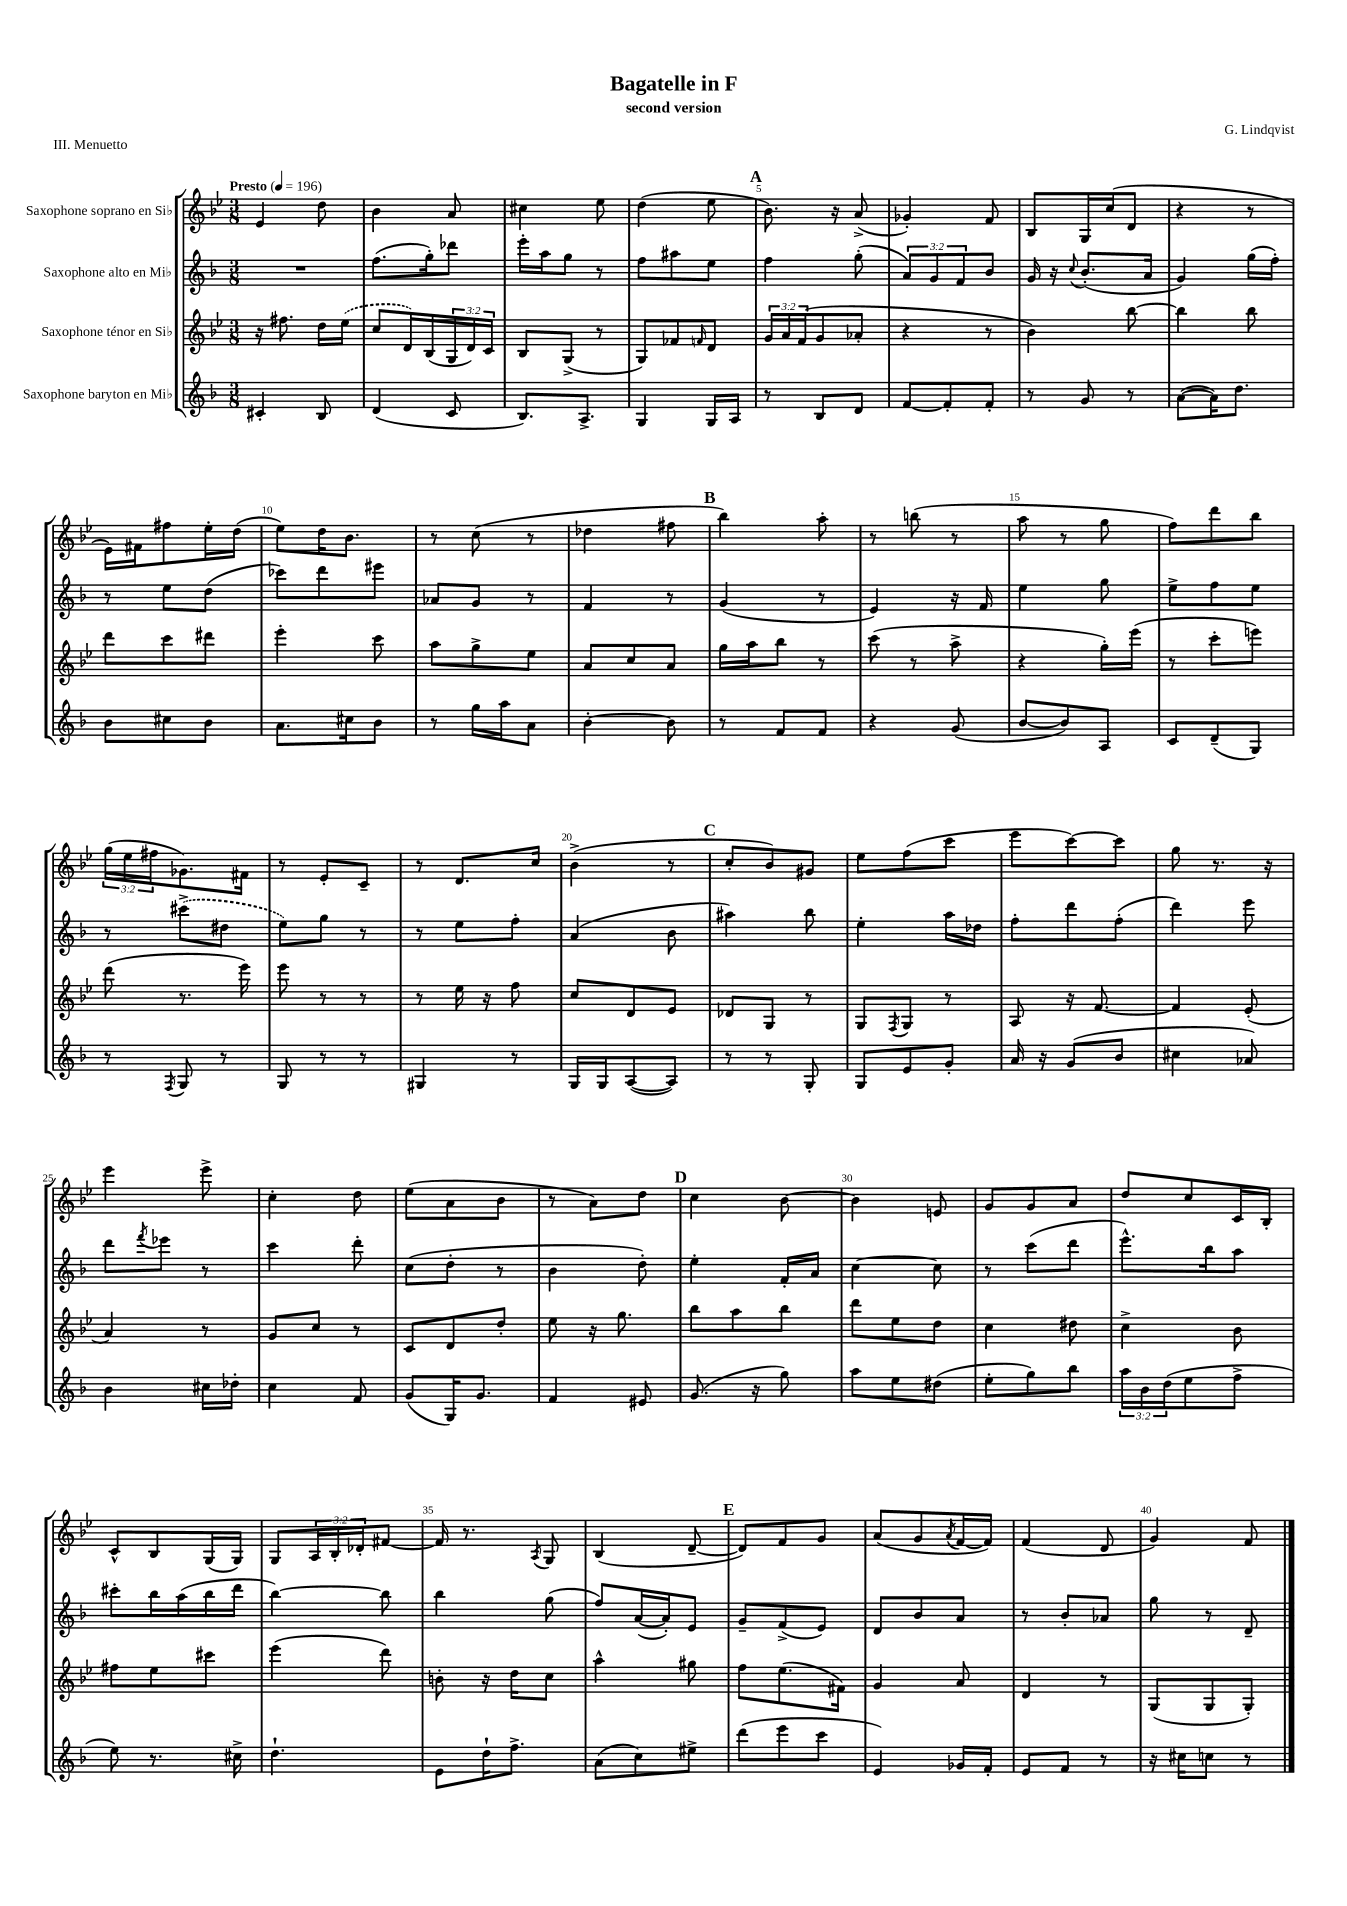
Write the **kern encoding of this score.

**kern	**kern	**kern	**kern
*staff4	*staff3	*staff2	*staff1
*clefG2	*clefG2	*clefG2	*clefG2
*k[b-]	*k[b-e-]	*k[b-]	*k[b-e-]
*M3/8	*M3/8	*M3/8	*M3/8
*MM196	*MM196	*MM196	*MM196
4c#'	16r	4.r	4e-
.	8.ff#	.	.
8B-	16dd	.	8dd
.	(16ee-	.	.
=	=	=	=
(4d	8cc	(8.ff	4b-
.	16d)	.	.
.	(16B-	16gg')	.
8c	24G	8ddd-	8a
.	24d)	.	.
.	24c	.	.
=	=	=	=
8.B-)	8B-	16eee'	4cc#
.	.	16aa	.
.	(8G^	8gg	.
8.A^	.	.	.
.	8r	8r	8ee-
=	=	=	=
4G	8G)	8ff	(4dd
.	8f-	8aa#	.
.	16qqf	.	.
16G	8d	8ee	8ee-
16A	.	.	.
=	=	=	=
8r	24g	4ff	8.b-)
.	24a	.	.
.	(24f	.	.
8B-	8g	.	.
.	.	.	16r
8d	8a-'	(8gg'	(8a^
=	=	=	=
[8f	4r	12a)	4g-')
.	.	12g	.
8f']	.	.	.
.	.	12f	.
8f'	8r	8b-	8f
=	=	=	=
8r	4b-)	16g	8B-
.	.	16r	.
.	.	8qqcc	.
8g	.	(8.b-'	16G
.	.	.	(16cc
8r	[8bb-	.	8d
.	.	16a	.
=	=	=	=
([8a	4bb-]	4g)	4r
16a])	.	.	.
8.dd	.	.	.
.	8bb-	(16gg	8r
.	.	16ff')	.
=	=	=	=
8b-	8ddd	8r	16e-)
.	.	.	16f#
8cc#	8ccc	8ee	8ff#
8b-	8ddd#	(8dd	16ee-'
.	.	.	(16dd
=	=	=	=
8.a	4eee-'	8ccc-)	8ee-)
.	.	8ddd	16dd
16cc#	.	.	8.b-
8b-	8ccc	8eee#	.
=	=	=	=
8r	8aa	8a-	8r
16gg	8gg^	8g	(8cc
16aa	.	.	.
8a	8ee-	8r	8r
=	=	=	=
[4b-'	8a	4f	4dd-
.	8cc	.	.
8b-]	8a	8r	8ff#
=	=	=	=
8r	16gg	(4g	4bb-)
.	16aa	.	.
8f	8bb-	.	.
8f	8r	8r	8aa'
=	=	=	=
4r	(8ccc	4e)	8r
.	8r	.	(8bb
(8g	8aa^	16r	8r
.	.	16f	.
=	=	=	=
[8b-	4r	4ee	8aa
8b-])	.	.	8r
8A	16gg')	8gg	8gg
.	(16eee-	.	.
=	=	=	=
8c	8r	8ee^	8ff)
(8d~	8ccc'	8ff	8ddd
8G)	8eee)	8ee	8bb-
=	=	=	=
8r	(8ddd	8r	(24gg
.	.	.	24ee-
.	.	.	24ff#
8qF	.	.	.
8G	8.r	(8ccc#^	8.g-)
8r	.	8dd#	.
.	16eee-)	.	16f#
=	=	=	=
8G	8eee-	8ee)	8r
8r	8r	8gg	8e-'
8r	8r	8r	8c~
=	=	=	=
4G#	8r	8r	8r
.	16ee-	8ee	8.d
.	16r	.	.
8r	8ff	8ff'	.
.	.	.	16cc
=	=	=	=
16G	8cc	(4a	(4b-^
16G	.	.	.
([8A	8d	.	.
8A])	8e-	8b-	8r
=	=	=	=
8r	8d-	4aa#)	8cc'
8r	8G	.	8b-)
8G'	8r	8bb-	8g#
=	=	=	=
8G	8G	4ee'	8ee-
.	8qF	.	.
8e	8G	.	(8ff
8g'	8r	16aa	8ccc
.	.	16dd-	.
=	=	=	=
16a	8A	8ff'	8eee-
16r	.	.	.
(8g	16r	8ddd	[8ccc)
.	[8.f	.	.
8b-	.	(8ff'	8ccc]
=	=	=	=
4cc#	4f]	4ddd)	8gg
.	.	.	8.r
8a-)	(8e-'	8eee	.
.	.	.	16r
=	=	=	=
4b-	4a)	8ddd	4eee-
.	.	8qfff	.
.	.	8eee-	.
16cc#	8r	8r	8eee-^
16dd-'	.	.	.
=	=	=	=
4cc	8g	4ccc	4cc'
.	8cc	.	.
8f	8r	8ddd'	8dd
=	=	=	=
(8g	8c	(8cc	(8ee-
16G)	8d	8dd'	8a
8.g	.	.	.
.	8dd'	8r	8b-
=	=	=	=
4f	8ee-	4b-	8r
.	16r	.	8a)
.	8.gg	.	.
8e#	.	8dd')	8dd
=	=	=	=
(8.g	8bb-	4ee'	4cc
.	8aa	.	.
16r	.	.	.
8gg)	8bb-	16f'	[8b-
.	.	16a	.
=	=	=	=
8aa	8ddd	[4cc	4b-]
8ee	8ee-	.	.
(8dd#	8dd	8cc]	8e
=	=	=	=
8ee'	4cc	8r	8g
8gg)	.	(8ccc	8g
8bb-	8dd#	8ddd	8a
=	=	=	=
24aa	4cc^	8.eee^^)	8dd
24b-	.	.	.
(24dd	.	.	.
8ee	.	.	8cc
.	.	16bb-	.
8ff^	8b-	8aa	16c
.	.	.	16B-'
=	=	=	=
8ee)	8ff#	8ccc#'	8c^^
8.r	8ee-	16bb-	8B-
.	.	(16aa	.
.	8ccc#	16bb-	(16G
16cc#^	.	16ddd	16G)
=	=	=	=
4.dd`	(4eee-	[4bb-)	8G
.	.	.	24A
.	.	.	24B-'
.	.	.	24d-'
.	8ddd)	8bb-]	[8f#
=	=	=	=
8e	8b'	4bb-	16f#]
.	.	.	8.r
16dd`	16r	.	.
8.ff^	16dd	.	.
.	.	.	8qA
.	8cc	(8gg	8G
=	=	=	=
(8a	4aa^^	8ff)	(4B-
8cc)	.	([16a	.
.	.	16a'])	.
8ee#^	8gg#	8e	[8d~
=	=	=	=
(8ddd	8ff	8g~	8d])
8eee	(8.ee-	(8f^	8f
8ccc	.	8e)	8g
.	16f#)	.	.
=	=	=	=
4e)	4g	8d	(8a
.	.	8b-	8g
.	.	.	8qa
16g-	8a	8a	[16f
16f'	.	.	16f])
=	=	=	=
8e	4d	8r	(4f
8f	.	8b-'	.
8r	8r	8a-	8d
=	=	=	=
16r	(8G	8gg	4g)
16cc#	.	.	.
8cc	8G	8r	.
8r	8G')	8d~	8f
==	==	==	==
*-	*-	*-	*-
